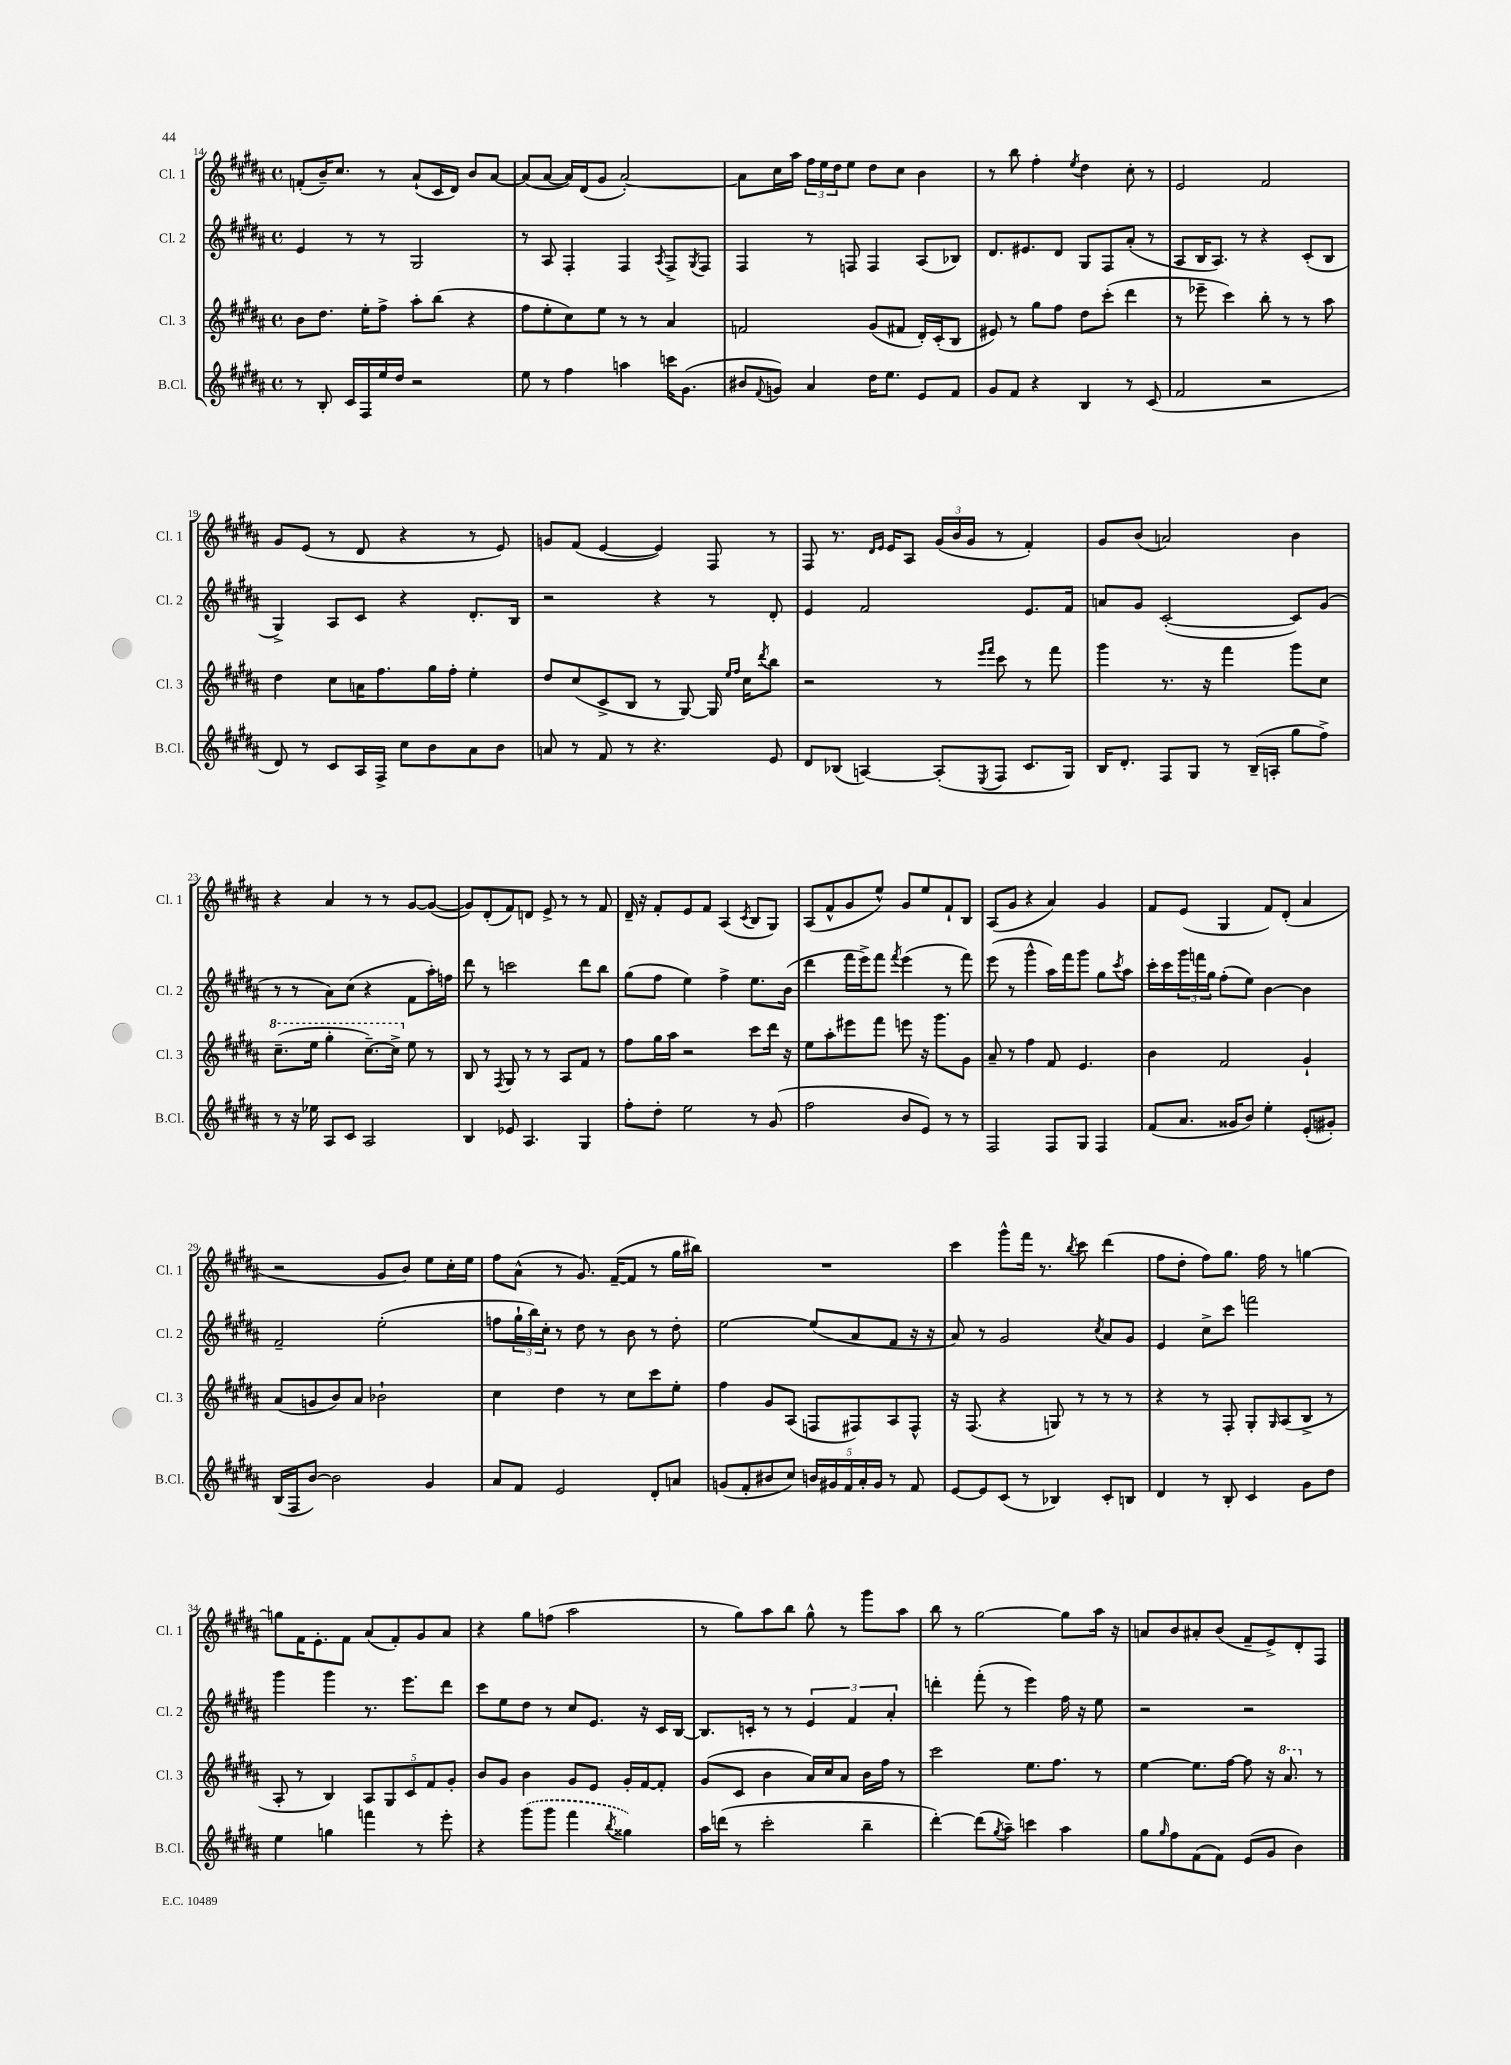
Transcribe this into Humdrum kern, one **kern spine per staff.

**kern	**kern	**kern	**kern
*staff4	*staff3	*staff2	*staff1
*clefG2	*clefG2	*clefG2	*clefG2
*k[f#c#g#d#a#]	*k[f#c#g#d#a#]	*k[f#c#g#d#a#]	*k[f#c#g#d#a#]
*M4/4	*M4/4	*M4/4	*M4/4
*met(c)	*met(c)	*met(c)	*met(c)
8r	8b	4e	(8f'
8B'	8.dd#	.	16b~)
.	.	.	8.cc#
16c#	.	8r	.
16F#	16ee'	.	.
16ee	8ff#^	8r	8r
16dd#	.	.	.
2r	8aa#'	2G#	(8a#`
.	(8bb	.	16c#
.	.	.	16d#)
.	4r	.	8b
.	.	.	[8a#
=	=	=	=
8ee	8ff#	8r	(8a#]
8r	8ee'	8A#	[8a#
4ff#	8cc#)	4F#'	16a#])
.	.	.	(16d#
.	8ee	.	8g#
4aa	8r	4F#	[2a#')
.	8r	.	.
.	.	8qA#	.
16ccc	4a#	8F#^	.
(8.g#	.	.	.
.	.	8qG#	.
.	.	8F#	.
=	=	=	=
8b#	2f	4F#	8a#]
8qqf#	.	.	.
8g)	.	.	16cc#
.	.	.	16aa#
4a#	.	8r	24ff#
.	.	.	24ee
.	.	.	24dd#
.	.	8F	8ee
16dd#	(8g#	4F	8dd#
8.ee	.	.	.
.	8f#	.	8cc#
8e	16d#')	(8A#	4b
.	(16c#'	.	.
8f#	8B	8B-)	.
=	=	=	=
8g#	8e#)	8.d#	8r
8f#	8r	.	8bb
.	.	8.e#	.
4r	8gg#	.	4ff#'
.	8ff#	8d#	.
.	.	.	8qee
4B	8dd#	8G#	4dd#
.	(8ccc#'	8F#	.
8r	4ddd#	(8a#'	8cc#'
(8c#	.	8r	8r
=	=	=	=
2f#	8r	8A#	2e
.	8eee-~	16B	.
.	.	8.A#)	.
.	4ccc#)	.	.
.	.	8r	.
2r	8bb'	4r	2f#
.	8r	.	.
.	8r	(8c#'	.
.	8aa#	8B	.
=	=	=	=
8d#)	4dd#	4G#^)	8g#
8r	.	.	(8e
8c#	8cc#	8A#	8r
16A#	16a	8c#	8d#
16F#^	8.ff#	.	.
8cc#	.	4r	4r
8b	16gg#	.	.
.	16ff#'	.	.
8a#	4ee'	8.d#'	8r
8b	.	.	8e)
.	.	16B	.
=	=	=	=
8a	8dd#	2r	8g
8r	(8cc#	.	(8f#
8f#	8c#^	.	[4e
8r	8B	.	.
4.r	8r	4r	4e])
.	[8G#)	.	.
.	16G#]	8r	8F#
.	16qqee	.	.
.	16qqff#	.	.
.	16cc#	.	.
.	8qddd#	.	.
8e	8bb	8d#'	8r
=	=	=	=
8d#	2r	4e	8F#
(8B-	.	.	8.r
[4A)	.	2f#	.
.	.	.	16qqd#
.	.	.	16qqe
.	.	.	16e
.	.	.	8A#
(8A']	8r	.	(24g#
.	.	.	24b
.	.	.	24g#
.	16qqeee	.	.
8qE	16qqfff#	.	.
8F#	8ccc#	.	8r
8.c#	8r	8.e	4f#')
.	8fff#	.	.
16G#)	.	16f#	.
=	=	=	=
16B	4ggg#	8a	8g#
8.d#'	.	.	.
.	.	8g#	(8b
8F#	8.r	([2c#'	2a)
8G#	.	.	.
.	16r	.	.
8r	4fff#	.	.
(16B~	.	.	.
16A'	.	.	.
8gg#	8ggg#	8c#])	4b
8ff#^)	8cc#	(8g#	.
=	=	=	=
8r	(8.ccc#~	8r	4r
16r	.	8r	.
16ee-	16eee	.	.
8A#	4ggg#'	8a#)	4a#
8c#	.	(8cc#	.
2A#	[8.ccc#~)	4r	8r
.	.	.	8r
.	16ccc#^]	.	.
.	8ee	8f#	[8g#
.	8r	16aa#')	(8g#_
.	.	16ff	.
=	=	=	=
4B	8B	8ddd#	8g#])
.	8r	8r	(8d#'
.	8qF#	.	.
8e-	8G#	2ccc	8f#)
4.A#	8r	.	8d
.	8r	.	8e^
.	8A#	.	8r
4G#	8f#	8ddd#	8r
.	8r	8bb	8f#
=	=	=	=
8ff#'	8ff#	(8gg#	16d#~
.	.	.	16r
8dd#'	16gg#	8ff#	8f#'
.	16aa#	.	.
2ee	2r	4ee)	8e
.	.	.	8f#
.	.	4ff#^	(4A#
.	.	.	8qc#
8r	8ccc#	8.ee	8B
(8g#	16ddd#	.	8G#)
.	16r	(16b	.
=	=	=	=
2ff#	8ee	4ddd#	(8A#
.	8aa#'	.	8f#^^
.	8eee#	16fff#	8g#
.	.	16eee^)	.
.	8fff#	8fff#	8ee^^)
.	.	8qfff#	.
8b	8eee	(4eee	8g#
8e)	16r	.	8ee
.	8.ggg#	.	.
8r	.	8r	8f#`
8r	8g#	8fff#)	8B
=	=	=	=
2F#	8a#~	(8eee	(8A#
.	8r	8r	8g#
.	4ff#	4ggg#^^	4r
8F#	8f#	16aa#)	4a#)
.	.	16fff#	.
8G#	4.e	8ggg#	.
4F#	.	8gg#	4g#
.	.	8qccc#	.
.	.	8aa#	.
=	=	=	=
(8f#	4b	16ccc#'	8f#
.	.	16ccc#	.
8.a#	.	24ggg#	(8e
.	.	24fff	.
.	.	24gg#	.
.	2f#	(8ff#'	4G#
16g##	.	.	.
8b)	.	8ee)	.
4ee'	.	[4b	8f#)
.	.	.	(8d#'
(8e'	4g#`	4b]	4a#
8g#')	.	.	.
=	=	=	=
(16B	(8a#	2f#~	2r
16F#	.	.	.
[8b)	8g	.	.
2b]	8b)	.	.
.	8a#	.	.
.	2b-`	(2ee'	8g#
.	.	.	8b)
4g#	.	.	8ee
.	.	.	16cc#'
.	.	.	16ee
=	=	=	=
8a#	4cc#	8ff	8ff#
8f#	.	24gg#`	(8a#^^
.	.	24bb)	.
.	.	24cc#'	.
2e	4dd#	8r	8r
.	.	8dd#	8.g#)
.	8r	8r	.
.	.	.	([16f#~
.	8cc#	8b	8f#]
8d#'	8ccc#	8r	8r
8a	8ee'	8dd#'	16gg#
.	.	.	16bb#)
=	=	=	=
(8g	4ff#	[2ee	1r
8f#'	.	.	.
8b#	8g#	.	.
8cc#)	(8A#	.	.
20b	8F	(8ee]	.
20g#	.	.	.
20f#	.	.	.
.	8F#)	8a#	.
20a#'	.	.	.
20g#	.	.	.
8r	8A#	8f#	.
8f#	8F#^^	16r	.
.	.	16r	.
=	=	=	=
[8e	16r	8a#)	4ccc#
.	(8.F#	.	.
8e]	.	8r	.
(8c#	4r	2g#	8ggg#^^
8r	.	.	16fff#
.	.	.	8.r
4B-)	8G)	.	.
.	.	.	8qbb
.	8r	.	8ccc#
.	.	8qcc#	.
8c#'	8r	8a#	(4ddd#
8B	8r	8g#	.
=	=	=	=
4d#	4r	4e	8ff#
.	.	.	8dd#'
8r	8r	8cc#^	8ff#)
8B'	8F#'	8ccc#	8.gg#
4c#	8G#'	2fff	.
.	.	.	16ff#
.	16qqG#	.	.
.	(8A#	.	8r
8g#	8B^	.	[4gg
8dd#	8r	.	.
=	=	=	=
4ee	8A#'	4ggg#	8gg]
.	8r	.	16f#
.	.	.	8.e'
4gg	4B)	4ggg#	.
.	.	.	8f#
4fff	10A#	8.r	(8a#
.	10G#	.	.
.	.	.	8f#')
.	.	8.eee	.
.	10c#	.	.
8r	.	.	8g#
.	10f#	.	.
8eee'	.	8ddd#	8a#
.	10g#'	.	.
=	=	=	=
4r	8b	8ccc#	4r
.	8g#	8ee	.
(8ggg#	4b	8dd#	8gg#
8ggg#	.	8r	(8ff
4fff#	8g#	8cc#	2aa#
.	8e	8.e	.
8qbb	.	.	.
4gg##)	16g#'	.	.
.	[16f#	16r	.
.	8f#']	16c#	.
.	.	[16B	.
=	=	=	=
16aa#	(8g#	8.B]	8r
(16ddd	.	.	.
8r	8c#	.	8gg#)
.	.	16c'	.
2ccc#'	4b	8r	8aa#
.	.	8r	8bb
.	16a#)	6e	8gg#^^
.	16cc#	.	.
.	8a#	.	8r
.	.	6f#	.
4bb~	16b	.	8ggg#
.	16ff#	.	.
.	.	6a#'	.
.	8r	.	8aa#
=	=	=	=
[4ddd#')	2ccc#	4ddd'	8bb
.	.	.	8r
(8ddd#]	.	(8fff#'	[2gg#
8qgg#	.	.	.
8aa#~)	.	8r	.
4ccc	8.ee	4eee)	.
.	8.ff#	.	.
4aa#	.	16ff#	8gg#]
.	.	16r	.
.	8r	8ee	16aa#
.	.	.	16r
=	=	=	=
8gg#	[4ee	2r	8a
16qqgg#	.	.	.
8ff#	.	.	8b
(8f#	8.ee]	.	8a#'
8f#)	.	.	(8b
.	[16ff#	.	.
(8e	8ff#]	2r	8f#~
8g#	16r	.	8e^)
.	8.aa#	.	.
4b)	.	.	8d#'
.	8r	.	8F#
==	==	==	==
*-	*-	*-	*-
